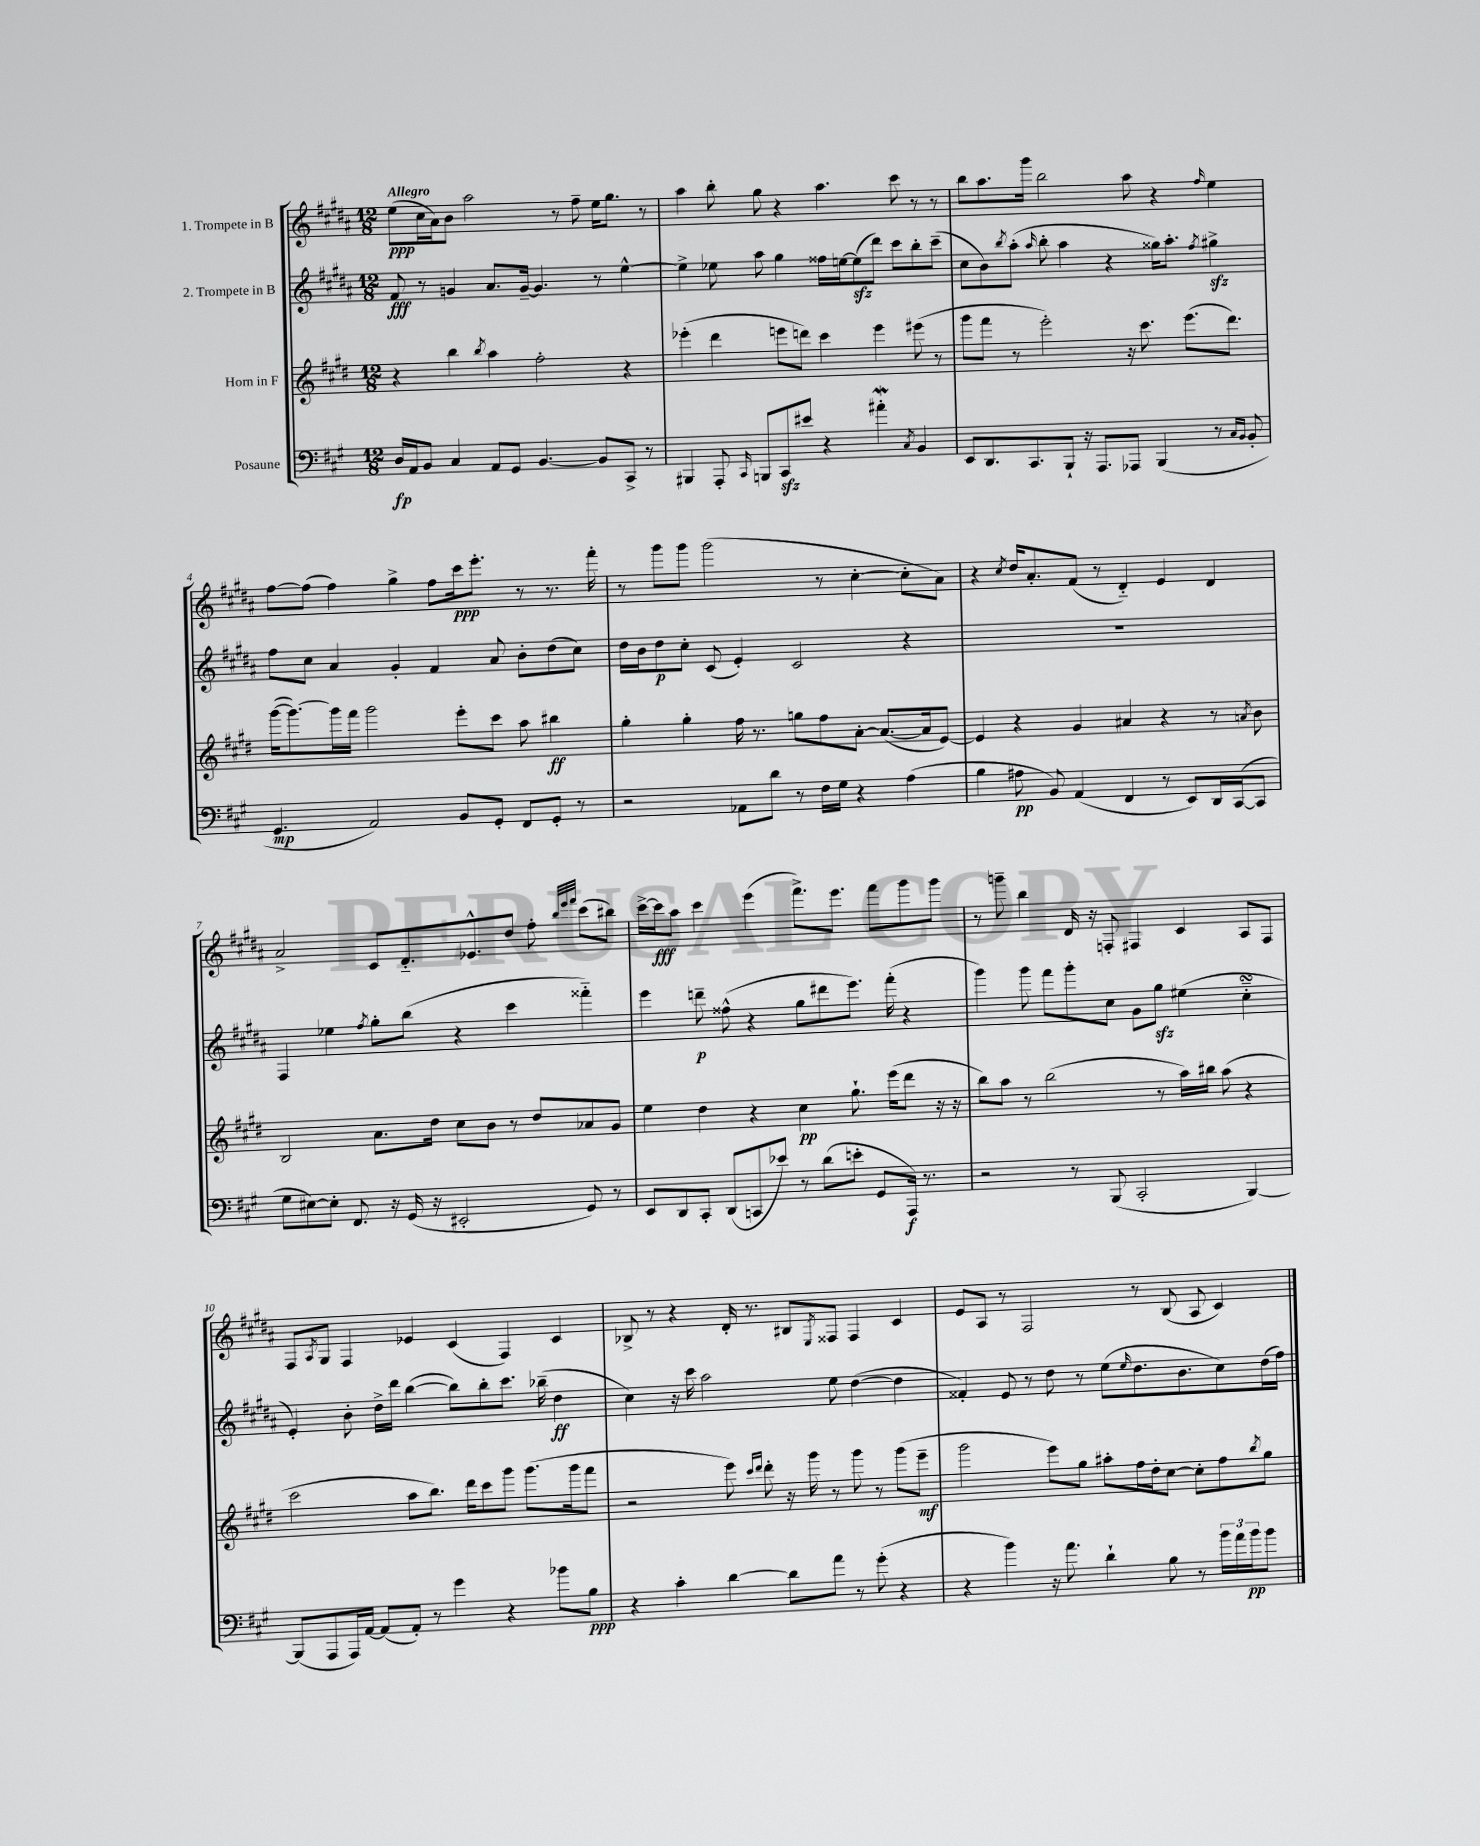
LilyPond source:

<<
\new StaffGroup <<
\new Staff = "s0" \with { instrumentName = "1. Trompete in B" } {
    \clef treble \key b \major \numericTimeSignature \time 12/8 \tempo "Allegro"
    e''8\ppp( cis''16 ais'16) b'8 ais''2 r8 fis''8-- e''16 gis''8. r8 |
    ais''4 b''8-. gis''8 r4 ais''4. cis'''8 r8 r8 |
    b''8 ais''8. gis'''16 b''2 ais''8 r4 \grace { fis''16 } e''4 |
    fis''8~ fis''8( fis''4) gis''4-> fis''8 cis'''16\ppp e'''8.-. r8 r8. fis'''16-. |
    r8 gis'''8 gis'''8 gis'''2( r8 cis''4~-. cis''8-. ais'8) |
    r4 \acciaccatura { cis''8 } dis''16 ais'8.-. fis'8( r8 dis'4-_) e'4 dis'4 |
    ais'2-> cis'8 dis'8.-_ ees'8.-^ dis''8 fis''8-. \grace { b''32 e'''32 fis'''32 } cis'''8( bis''8) |
    cis'''16~-> cis'''16\fff ais''8 cis'''4 e'''4( fis'''8.->) e'''8. fis'''8 gis'''8 gis'''8 |
    r8 g'''8-- b''4 dis'16 r16 f8-. fis4 cis'4 ais8 fis8 |
    fis8 \acciaccatura { ais8 } gis8 fis4 ees'4 cis'4( fis4) cis'4 |
    bes8-> r8 r4 dis'16-. r8. bis8 \acciaccatura { e8 } fisis8 fisis4 cis'4 |
    e'8 ais8 r8 fis2 r8 b8( ais8 cis'4) \bar "|." |
}
\new Staff = "s1" \with { instrumentName = "2. Trompete in B" } {
    \clef treble \key b \major \numericTimeSignature \time 12/8
    fis'8\fff r8 g'4 ais'8. g'16~-- g'4. r8 e''4~-^ |
    e''4-> ees''8 ais''8 gis''4 fisis''16 e''16~ e''8\sfz( dis'''8) cis'''8 b''8-. cis'''8--( |
    cis''8 b'8) \acciaccatura { b''8 } ais''8-.( \grace { ais''16 } b''8-. ais''4 r4 gisis''16) ais''8.-. \acciaccatura { fis''8 } gis''4->\sfz |
    fis''8 cis''8 ais'4 gis'4-. fis'4 ais'8 b'8-. dis''8( cis''8) |
    dis''16 b'16 dis''8\p cis''8-. cis'8( e'4-.) cis'2 r4 |
    R1. |
    fis4 ees''4 \acciaccatura { fis''8 } gis''8-. b''8( r4 cis'''4 fisis'''4-_) |
    e'''4 d'''8--\p fisis''8-^( r4 gis''8 dis'''8 e'''8.) fis'''16-.( r4 |
    gis'''4) gis'''8 fis'''8 gis'''8-. cis''8 gis'8 gis''8\sfz eis''4( cis''4-_\turn |
    e'4-.) b'8-. dis''16-> dis'''16 b''4~( b''8) b''8-. cis'''8. bes''16--( dis''4\ff |
    cis''4) r16 cis'''16 ais''2 e''8 dis''4~( dis''4 |
    fisis'4-.) e'8 r8 dis''8 r8 e''8( \grace { e''16 } dis''8. b'8. cis''8) dis''16( fis''16) \bar "|." |
}
\new Staff = "s2" \with { instrumentName = "Horn in F" } {
    \clef treble \key e \major \numericTimeSignature \time 12/8
    r4 b''4 \acciaccatura { b''8 } a''4 fis''2-. r4 |
    ees'''4-.( dis'''4 e'''8 d'''8) cis'''4 e'''4 eis'''8( r8 |
    gis'''8 fis'''8 r8 e'''2-.) r16 cis'''8. e'''8.( dis'''8.) |
    gis'''16~( gis'''8.~) gis'''16 fis'''16 gis'''2 e'''8-. cis'''8 a''8 bis''4\ff |
    gis''4-. gis''4-. fis''16 r8. g''8 fis''8 a'8~-. a'8.~( a'16 e'8~) |
    e'4 r4 gis'4 ais'4 r4 r8 \acciaccatura { a'8 } b'8 |
    b2 a'8. dis''16 cis''8 b'8 r8 dis''8 aes'8 gis'8 |
    e''4 dis''4 r4 cis''4\pp gis''8.-! e'''16( dis'''8 r16 r16 |
    b''8) a''8 r8 b''2( r8 a''16) bis''16 a''8( r4 |
    cis'''2 a''8 b''8.) dis'''16 cis'''8 gis'''8 gis'''8.( gis'''16 fis'''8 |
    r2 e'''8) \grace { cis'''16 dis'''16 } dis'''8-. r16 gis'''16 r8 gis'''8 r8 gis'''8( e'''8--\mf |
    gis'''2 e'''8) gis''8 ais''8-. fis''16 dis''16-. cis''8~ cis''8-. fis''8 \acciaccatura { b''8 } gis''8 \bar "|." |
}
\new Staff = "s3" \with { instrumentName = "Posaune" } {
    \clef bass \key a \major \numericTimeSignature \time 12/8
    d16\fp a,16 b,8 cis4 a,8 gis,8 b,4.~ b,8 cis,8-> r8 |
    bis,,4 a,,8-. \grace { cis,16 } b,,8 cis,8\sfz eis'8 r4 ais'4-.\mordent \acciaccatura { cis8 } b,4 |
    e,8 d,8. cis,8. b,,8-! r16 a,,8. aes,,8 b,,4( r8 \grace { cis16 b,16 } b,8-. |
    gis,4.\mp a,2) b,8 gis,8-. fis,8 gis,8-. r8 |
    r2 aes,8 d'8 r8 fis16 gis16 r4 a4( |
    b4 ais8\pp b,8) a,4( fis,4 r8 e,8) d,16 cis,16~( cis,8 |
    gis8 eis8~) eis8-. fis,8. r16 gis,16( r16 eis,2-. gis,8) r8 |
    e,8 d,8 cis,8-. d,8( c,8 ees'8) r8 d'8( e'8-. gis,8 a,,16\f) r8. |
    r2 r8 b,,8( cis,2-. b,,4~) |
    b,,8( a,,8 a,,16) a,16~ a,8( a,8-.) r8 gis'4 r4 bes'8 b8\ppp |
    r4 cis'4-. d'4~ d'8 a'8 r8 gis'8-.( r4 |
    r4 b'4) r16 a'8. d'4-! b8 r8 \tuplet 3/2 { b'16 a'16 b'16\pp } b'8 \bar "|." |
}
>>
>>
